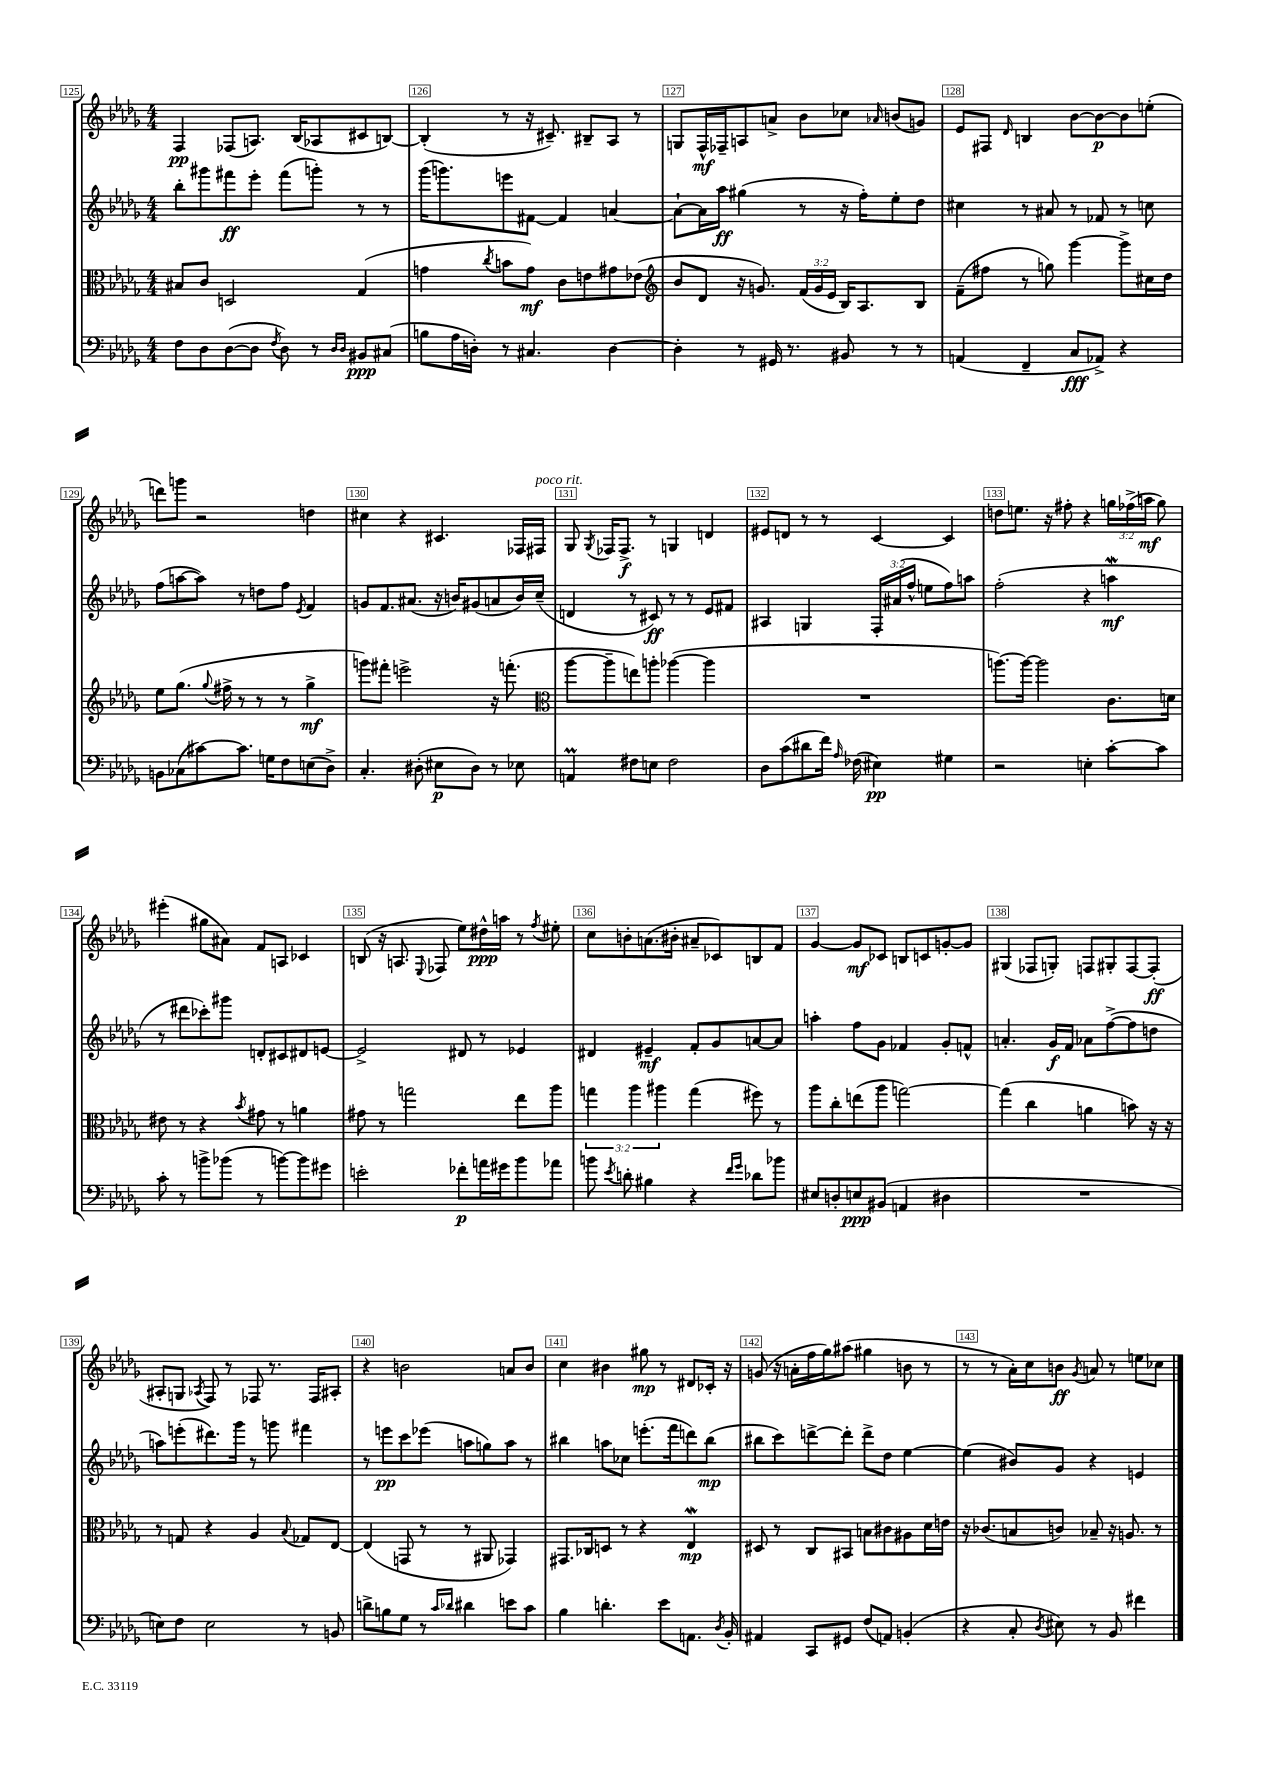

**kern	**dynam	**kern	**dynam	**kern	**dynam	**kern	**dynam
*part4	*part4	*part3	*part3	*part2	*part2	*part1	*part1
*staff4	*staff4	*staff3	*staff3	*staff2	*staff2	*staff1	*staff1
*clefF4	*	*clefC3	*	*clefG2	*	*clefG2	*
*k[b-e-a-d-g-]	*	*k[b-e-a-d-g-]	*	*k[b-e-a-d-g-]	*	*k[b-e-a-d-g-]	*
*M4/4	*	*M4/4	*	*M4/4	*	*M4/4	*
=125	=125	=125	=125	=125	=125	=125	=125
8F\L	.	8B#X/L	.	8bb-'\L	.	4F/	pp
8D-\	.	8c/J	.	8ggg#X\	.	.	.
([8D-\	.	2Dn/	.	8fff#X\	ff	(8F-X/L	.
8D-\J]	.	.	.	8eee-'\J	.	8.An/J)	.
8qF/	.	.	.	.	.	.	.
8D-\)	.	.	.	(8fff#\L	.	.	.
.	.	.	.	.	.	(16B-/KL	.
8r	.	.	.	8gggn'\J)	.	8A-X/	.
16qqD-/LL	.	.	.	.	.	.	.
16qqD-/JJ	.	.	.	.	.	.	.
8BB#X/L	ppp	(4G-/	.	8r	.	8c#X/	.
(8C#X/J	.	.	.	8r	.	[8Bn/J)	.
=126	=126	=126	=126	=126	=126	=126	=126
8Bn\L	.	4gn\	.	(16ggg-\KL	.	(4B'/]	.
.	.	.	.	8.gggn\)	.	.	.
16A-\L	.	.	.	.	.	.	.
16Dn'\JJ)	.	.	.	.	.	.	.
.	.	8qcc/	.	.	.	.	.
8r	.	8bn\L	.	8eeen\	.	8r	.
4.C#X/	.	8g\J)	mf	[8f#X\J	.	16r	.
.	.	.	.	.	.	8.c#X~/)	.
.	.	8c\L	.	4f#/]	.	.	.
.	.	8en\	.	.	.	8B#X~/L	.
[4D\	.	8g#X\	.	[4an/	.	8A-/J	.
.	.	(8e-X\J	.	.	.	8r	.
=127	=127	=127	=127	=127	=127	=127	=127
*	*	*clefG2	*	*	*	*	*
4D'\]	.	8b-/L	.	8a`\L_	.	8Gn/L	.
.	.	8d-/J	.	16a\L]	.	16F^^/L	mf
.	.	.	.	16aa-\JJ	ff	16F-X~/J	.
8r	.	16r	.	(4gg#X\	.	8An/	.
.	.	8.gn/)	.	.	.	.	.
16GG#X/	.	.	.	.	.	8an^/J	.
8.r	.	.	.	.	.	.	.
.	.	(24f/LL	.	8r	.	8b-\L	.
.	.	24g/	.	.	.	.	.
.	.	24e-/JJ	.	.	.	.	.
8BB#X/	.	16B-/KL)	.	16r	.	8cc-X\J	.
.	.	8.A-/	.	16ff'\KL)	.	.	.
.	.	.	.	.	.	16qqa-X/	.
8r	.	.	.	8ee-'\	.	(8bn/L	.
8r	.	8B-/J	.	8dd-\J	.	8gn/J)	.
=128	=128	=128	=128	=128	=128	=128	=128
(4AAn/	.	(8f~\L	.	4cc#X\	.	8e-/L	.
.	.	8ff#X\J	.	.	.	8F#X/J	.
.	.	.	.	.	.	16qqd-/	.
4FF~/	.	8r	.	8r	.	4Bn/	.
.	.	8ggn\)	.	8a#X/	.	.	.
8C/L	fff	[4ggg-\	.	8r	.	[8b-\L	.
8AA-X^/J)	.	.	.	8f-X/	.	8b-\_	p
4r	.	8ggg-^\L]	.	8r	.	8b-\]	.
.	.	16cc#X\L	.	8ccn\	.	(8een'\J	.
.	.	16dd-\JJ	.	.	.	.	.
!!LO:LB:g=z
=129	=129	=129	=129	=129	=129	=129	=129
8BBn\L	.	8ee-\L	.	(8ff\L	.	8dddn\L)	.
(8C-X\	.	(8.gg-\J	.	[8aan\	.	8gggn\J	.
[8c#X\)	.	.	.	8aa\J])	.	2r	.
.	.	8qqgg-/	.	.	.	.	.
.	.	16ff#X^\	.	.	.	.	.
8.c#\J]	.	8r	.	8r	.	.	.
.	.	8r	.	8ddn\L	.	.	.
16Gn\KL	.	.	.	.	.	.	.
8F\	.	8r	.	8ff\J	.	.	.
.	.	.	.	8qe-/	.	.	.
(8En\	.	4gg-^\	mf	4f/	.	4ddn\	.
8D-^\J)	.	.	.	.	.	.	.
=130	=130	=130	=130	=130	=130	=130	=130
4.C'/	.	8gggn\L)	.	8gn/L	.	4cc#X\	.
.	.	8fff#X'\J	.	8.f/	.	.	.
.	.	2eeen^\	.	.	.	4r	.
.	.	.	.	(8.a#X/J	.	.	.
(8D#X'\	.	.	.	.	.	.	.
8E#X\L	p	.	.	16r	.	4.c#X/	.
.	.	.	.	16bn/KL)	.	.	.
8D#\J)	.	.	.	(8g#X/	.	.	.
8r	.	16r	.	8an/	.	.	.
.	.	(8.fffn'\	.	.	.	.	.
8E-X\	.	.	.	16b/L)	.	16F-X/LL	.
!	!	!	!	!	!	!LO:TX:a:i:t=poco rit.	!
.	.	.	.	(16cc~/JJ	.	16F#X/JJ	.
=131	=131	=131	=131	=131	=131	=131	=131
*	*	*clefC3	*	*	*	*	*
4AAnm/	.	[8aa-\L	.	4dn/	.	8G-/	.
.	.	.	.	.	.	8qG-/	.
.	.	8aa-~\]	.	.	.	16F-X/KL	.
.	.	.	.	.	.	8.F-^/J	f
8F#X\L	.	8een\)	.	8r	.	.	.
8En\J	.	8aan'\J	.	8c#X/)	ff	8r	.
2F#\	.	([4aa-X\	.	8r	.	4Gn/	.
.	.	.	.	8r	.	.	.
.	.	4aa-\]	.	8e-/L	.	4dn/	.
.	.	.	.	8f#X/J	.	.	.
=132	=132	=132	=132	=132	=132	=132	=132
8D-\L	.	1r	.	4A#X/	.	8e#X/L	.
(8c\	.	.	.	.	.	8dn/J	.
8d#X\	.	.	.	4Gn/	.	8r	.
16f\Jk)	.	.	.	.	.	8r	.
16qqA-/	.	.	.	.	.	.	.
(16F-X\	.	.	.	.	.	.	.
4E#X\)	pp	.	.	24F'/LL	.	[4c/	.
.	.	.	.	(24a#X/	.	.	.
.	.	.	.	24ff^^/JJ	.	.	.
.	.	.	.	8een\L	.	.	.
4G#X\	.	.	.	8ff\)	.	4c/]	.
.	.	.	.	8aan\J	.	.	.
=133	=133	=133	=133	=133	=133	=133	=133
2r	.	[8.aan\L)	.	(2ff'\	.	8ddn\L	.
.	.	.	.	.	.	8.een\J	.
.	.	16aa\Jk_	.	.	.	.	.
.	.	2aa\]	.	.	.	.	.
.	.	.	.	.	.	16r	.
.	.	.	.	.	.	8ff#X'\	.
4En'\	.	.	.	4r	.	4r	.
[8c'\L	.	8.c\L	.	4aanW\	mf	24ggn\LL	.
.	.	.	.	.	.	(24ff-X^\	.
.	.	.	.	.	.	24aan\JJ	mf
8c\J]	.	.	.	.	.	8gg\)	.
.	.	16dn\Jk	.	.	.	.	.
!!LO:LB:g=z
=134	=134	=134	=134	=134	=134	=134	=134
8c'\	.	8e#X\	.	8r	.	(4eee#X'\	.
8r	.	8r	.	8ddd#X\L	.	.	.
8bn^\L	.	4r	.	8ccc-X'\)	.	8gg#X\L	.
(8b-X\J	.	.	.	8ggg#X\J	.	8a#X\J)	.
.	.	8qb-/	.	.	.	.	.
8r	.	8g#X\	.	8dn'/L	.	8f/L	.
[8bn\L)	.	8r	.	8c#X/	.	8An/J	.
8b\]	.	4an\	.	8d#X/	.	4c-X/	.
8g#X\J	.	.	.	[8en/J	.	.	.
=135	=135	=135	=135	=135	=135	=135	=135
2en'\	.	8g#X\	.	2e^/]	.	(8Bn/	.
.	.	8r	.	.	.	16r	.
.	.	.	.	.	.	8.An/	.
.	.	2ggn\	.	.	.	.	.
.	.	.	.	.	.	8qqE-/	.
.	.	.	.	.	.	8F-X/	.
8f-X'\L	p	.	.	8d#X/	.	8ee-\L)	.
16an\L	.	.	.	8r	.	16dd#X^^\L	ppp
16g#X\J	.	.	.	.	.	16aan\JJ	.
8b-\	.	8ee-\L	.	4e-X/	.	8r	.
.	.	.	.	.	.	8qff/	.
8a-X\J	.	8aa-\J	.	.	.	8ee#X'\	.
=136	=136	=136	=136	=136	=136	=136	=136
8bn\	.	6ggn\	.	4d#X/	.	8cc\L	.
8qe-/	.	.	.	.	.	.	.
8dn'\	.	.	.	.	.	8bn'\	.
.	.	6aa-\	.	.	.	.	.
4B#X\	.	.	.	4e#X~/	mf	(8.an\	.
.	.	6aa#X\	.	.	.	.	.
.	.	.	.	.	.	16b#X'\Jk	.
4r	.	(4gg\	.	8f'/L	.	8a#X~/L	.
.	.	.	.	8g-/	.	8c-X/)	.
16qqf/LL	.	.	.	.	.	.	.
16qqg-/JJ	.	.	.	.	.	.	.
8d-X\L	.	8ff#X\)	.	[8an/	.	8Bn/	.
8b-X\J	.	8r	.	8a/J]	.	8f/J	.
=137	=137	=137	=137	=137	=137	=137	=137
8E#X/L	.	8aa-\L	.	4aan'\	.	[4g-/	.
8Dn'/	.	8cc'\	.	.	.	.	.
8En/	ppp	(8een\	.	8ff\L	.	8g-/L]	mf
(8BB#X/J	.	8aa-\J	.	8g-\J	.	8c-X/J	.
4AAn/	.	[2ggn\)	.	4f-X/	.	8Bn/L	.
.	.	.	.	.	.	8cn/	.
4D#X\	.	.	.	8g-'/L	.	[8gn'/	.
.	.	.	.	8fn^^/J	.	8g/J]	.
=138	=138	=138	=138	=138	=138	=138	=138
1r	.	(4gg\]	.	4.an'/	.	(4G#X/	.
.	.	4cc\	.	.	.	8F-X/L	.
.	.	.	.	16g-/LL	f	8Gn'/J)	.
.	.	.	.	16f/JJ	.	.	.
.	.	4an\	.	8a-X\L	.	8Fn/L	.
.	.	.	.	([8ff^\	.	8G#X'/	.
.	.	8bn\)	.	8ff\]	.	[8F/	.
.	.	16r	.	8ddn\J	.	(8F'/J]	ff
.	.	16r	.	.	.	.	.
!!LO:LB:g=z
=139	=139	=139	=139	=139	=139	=139	=139
8En\L)	.	8r	.	8aan\L)	.	8A#X'/L	.
8F\J	.	8Gn/	.	(8eeen'\	.	8Gn/J	.
.	.	.	.	.	.	8qA-X/	.
2E\	.	4r	.	8.ddd#X\)	.	8F/)	.
.	.	.	.	.	.	8r	.
.	.	.	.	16ggg-\Jk	.	.	.
.	.	4A-/	.	8r	.	8F-X/	.
.	.	.	.	8gggn\	.	8.r	.
.	.	8qqB-/	.	.	.	.	.
8r	.	8G-X/L	.	4fff#X\	.	.	.
.	.	.	.	.	.	16F-/KL	.
8BBn/	.	[8E-/J	.	.	.	8A#X'/J	.
=140	=140	=140	=140	=140	=140	=140	=140
8dn^\L	.	(4E-/]	.	8r	.	4r	.
8Bn\	.	.	.	8eeen\L	pp	.	.
8G-\J	.	8GGn/	.	8ccc\	.	2bn\	.
8r	.	8r	.	(8eee-X\J	.	.	.
16qqc/LL	.	.	.	.	.	.	.
16qqd-X/JJ	.	.	.	.	.	.	.
4d#X\	.	8r	.	8aan\L	.	.	.
.	.	8AA#X/	.	8ggn\)	.	.	.
8en\L	.	4GG-X/)	.	8aa\J	.	8an/L	.
8c\J	.	.	.	8r	.	8b/J	.
=141	=141	=141	=141	=141	=141	=141	=141
4B-\	.	8.GG#X/L	.	4bb#X\	.	4cc\	.
.	.	16C-X/k	.	.	.	.	.
4.dn'\	.	8Dn/J	.	8aan\L	.	4b#X\	.
.	.	8r	.	8cc-X\J	.	.	.
.	.	4r	.	(8.eeen'\L	.	8gg#X\	mp
8e-\L	.	.	.	.	.	8r	.
.	.	.	.	16fff\k	.	.	.
8.AAn\J	.	4E-W/	mp	8dddn\)	.	8d#X/L	.
.	.	.	.	(8bb#\J	mp	16c-X'/Jk	.
8qD-/	.	.	.	.	.	.	.
16BB-'/	.	.	.	.	.	16r	.
=142	=142	=142	=142	=142	=142	=142	=142
4AA#X/	.	8D#X/	.	8bb#X\L	.	(8gn/	.
.	.	8r	.	8ccc\)	.	16r	.
.	.	.	.	.	.	16an'\LL	.
8CC/L	.	8C/L	.	[8dddn^\	.	16ff\	.
.	.	.	.	.	.	16gg-\J)	.
8GG#X/J	.	8BB#X/J	.	8ddd'\J]	.	(8aa#X\J	.
(8F/L	.	8Bn\L	.	8ddd^\L	.	4gg#X\	.
8AAn/J)	.	8c#X\	.	8dd-\J	.	.	.
(4BBn'/	.	8A#X\	.	[4ee-\	.	8bn\	.
.	.	16d-\L	.	.	.	8r	.
.	.	16en\JJ	.	.	.	.	.
=143	=143	=143	=143	=143	=143	=143	=143
4r	.	16r	.	(4ee-\]	.	8r	.
.	.	(8.c-X/L	.	.	.	.	.
.	.	.	.	.	.	8r	.
8C'/	.	8Bn/	.	8b#X/L)	.	16a-'\LL)	.
.	.	.	.	.	.	16cc\J	.
8qD-/	.	.	.	.	.	.	.
8E#X\)	.	8cn/J)	.	8g-/J	.	8bn\J	ff
.	.	.	.	.	.	8qg-/	.
8r	.	8B-X~/	.	4r	.	8an/	.
8BB-/	.	16r	.	.	.	8r	.
.	.	8.An/	.	.	.	.	.
4f#X\	.	.	.	4en/	.	8een\L	.
.	.	8r	.	.	.	8cc-X\J	.
==	==	==	==	==	==	==	==
*-	*-	*-	*-	*-	*-	*-	*-
